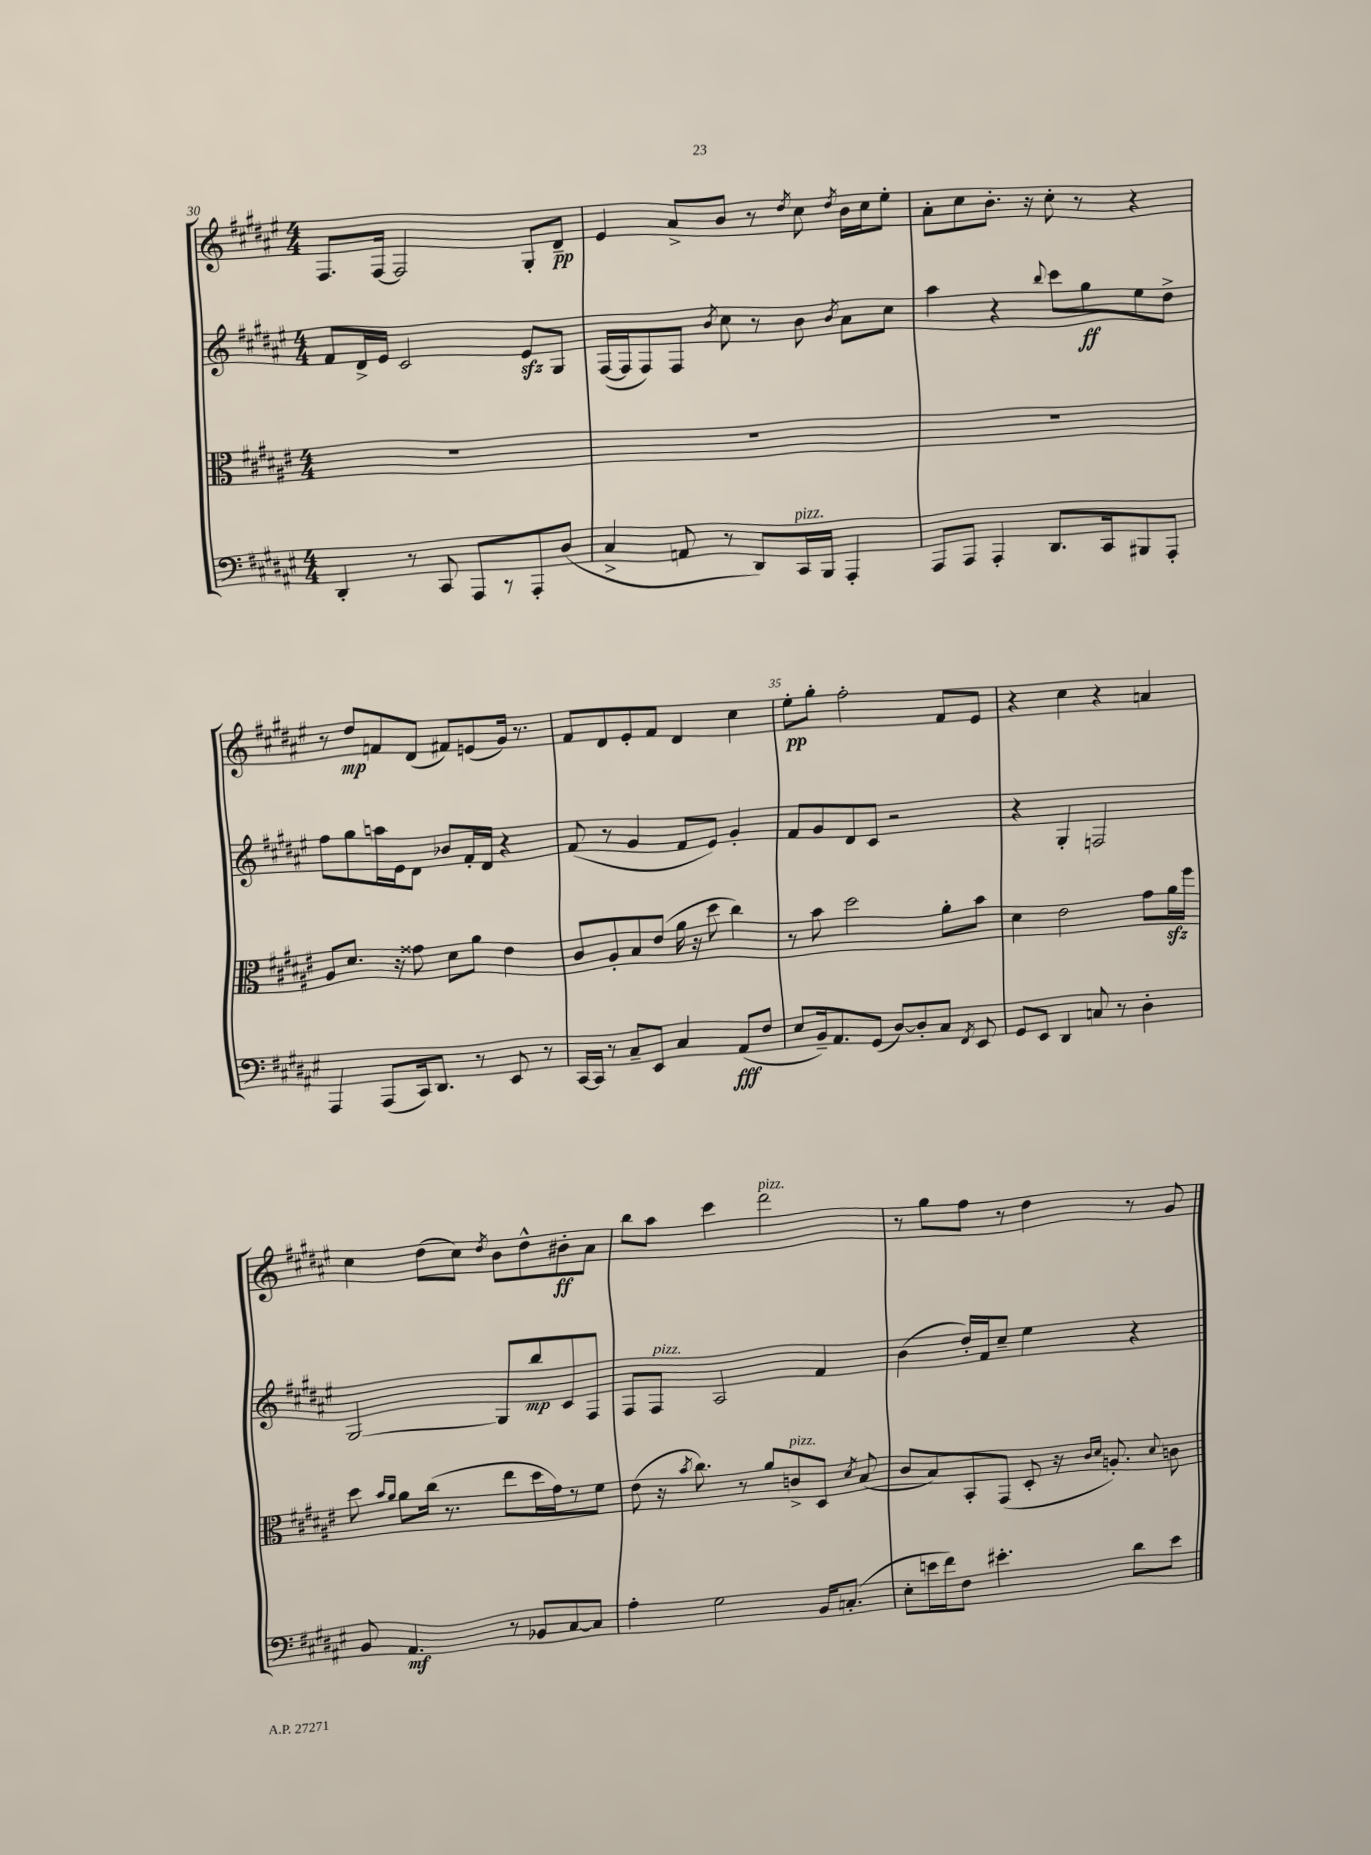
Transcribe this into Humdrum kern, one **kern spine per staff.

**kern	**dynam	**kern	**kern	**dynam	**kern	**dynam
*part4	*part4	*part3	*part2	*part2	*part1	*part1
*staff4	*staff4	*staff3	*staff2	*staff2	*staff1	*staff1
*clefF4	*	*clefC3	*clefG2	*	*clefG2	*
*k[f#c#g#d#a#e#]	*	*k[f#c#g#d#a#e#]	*k[f#c#g#d#a#e#]	*	*k[f#c#g#d#a#e#]	*
*M4/4	*	*M4/4	*M4/4	*	*M4/4	*
=30	=30	=30	=30	=30	=30	=30
4DD#'/	.	1r	8f#/L	.	8.F#/L	.
.	.	.	16d#^/L	.	.	.
.	.	.	16e#/JJ	.	[16F#/Jk	.
8r	.	.	2c#/	.	2F#/]	.
8CC#/	.	.	.	.	.	.
8AAA#/L	.	.	.	.	.	.
8r	.	.	.	.	.	.
8AAA#'/	.	.	8e#zz/L	.	8G#'/L	.
(8D#/J	.	.	8G#/J	.	8d#~/J	pp
=31	=31	=31	=31	=31	=31	=31
4C#^/	.	1r	([16F#/LL	.	4e#/	.
.	.	.	16F#/J]	.	.	.
.	.	.	8F#/)	.	.	.
8AAn/	.	.	8F#/J	.	8a#^/L	.
.	.	.	8qb/	.	.	.
8r	.	.	8cc#\	.	8b/J	.
8DD#/L)	.	.	8r	.	8r	.
.	.	.	.	.	8qdd#/	.
!LO:TX:a:i:t=pizz.	!	!	!	!	!	!
16CC#/L	.	.	8b\	.	8cc#\	.
16BBB/JJ	.	.	.	.	.	.
.	.	.	8qb/	.	8qdd#/	.
4AAA#'/	.	.	8a#\L	.	16b\LL	.
.	.	.	.	.	16cc#\J	.
.	.	.	8cc#\J	.	8ee#'\J	.
=32	=32	=32	=32	=32	=32	=32
8AAA#/L	.	1r	4aa#\	.	8a#'\L	.
8AAA#/J	.	.	.	.	8cc#\	.
4AAA#'/	.	.	4r	.	8.b'\J	.
.	.	.	.	.	16r	.
.	.	.	8qqbb/	.	.	.
8.DD#/L	.	.	8ccc#\L	.	8cc#'\	.
.	.	.	8gg#\	ff	8r	.
16CC#/k	.	.	.	.	.	.
8BBB#X/	.	.	8ee#\	.	4r	.
8AAA#'/J	.	.	8dd#^\J	.	.	.
!!LO:LB:g=z
=33	=33	=33	=33	=33	=33	=33
4AAA#/	.	8A#/L	8ff#\L	.	8r	.
.	.	8.d#/J	8gg#\	.	8dd#/L	mp
(8AAA#/L	.	.	16aan\L	.	8fn/	.
.	.	16r	16e#\J	.	.	.
16CC#/k)	.	8g##X\	8d#\J	.	(8d#/J	.
8.DD#/J	.	.	.	.	.	.
.	.	8d#\L	8b-X/L	.	8f#X/L)	.
8r	.	8a#\J	16f#'/L	.	(8en/	.
.	.	.	16d#/JJ	.	.	.
8EE#/	.	4e#\	4r	.	16g#/Jk)	.
.	.	.	.	.	8.r	.
8r	.	.	.	.	.	.
=34	=34	=34	=34	=34	=34	=34
[16CC#/LL	.	8c#/L	(8f#/	.	8f#/L	.
16CC#/JJ]	.	.	.	.	.	.
8r	.	8A#'/	8r	.	8d#/	.
8C#~/L	.	8B/	4g#/	.	8e#'/	.
8EE#/J	.	(8e#/J	.	.	8f#/J	.
4C#/	.	16a#\	8f#/L	.	4d#/	.
.	.	16r	.	.	.	.
.	.	8dd#\	8e#/J)	.	.	.
(8AA#/L	fff	4cc#\)	4g#'/	.	4cc#\	.
8F#/J	.	.	.	.	.	.
=35	=35	=35	=35	=35	=35	=35
8E#/L	.	8r	8f#/L	.	8ee#'\L	pp
16BB~/k)	.	8b\	8g#/	.	8gg#'\J	.
8.AA#/	.	.	.	.	.	.
.	.	2dd#\	8d#/	.	2ff#'\	.
(8GG#/J	.	.	8c#/J	.	.	.
[8D#/L)	.	.	2r	.	.	.
8D#'/]	.	.	.	.	.	.
8C#/J	.	8a#'\L	.	.	8f#/L	.
8qFF#/	.	.	.	.	.	.
8EE#/	.	8b\J	.	.	8e#/J	.
=36	=36	=36	=36	=36	=36	=36
8GG#/L	.	4d#\	4r	.	4r	.
8EE#/J	.	.	.	.	.	.
4DD#/	.	2e#\	4G#'/	.	4cc#\	.
8Cn/	.	.	2Fn/	.	4r	.
8r	.	.	.	.	.	.
4D#'\	.	8g#\L	.	.	4an/	.
.	.	16a#zz\L	.	.	.	.
.	.	16ff#\JJ	.	.	.	.
!!LO:LB:g=z
=37	=37	=37	=37	=37	=37	=37
8BB/	.	8dd#\	[2G#/	.	4cc#\	.
.	.	16qqb/LL	.	.	.	.
.	.	16qqa#/JJ	.	.	.	.
4.AA#/	mf	8a#\L	.	.	.	.
.	.	(16cc#\Jk	.	.	(8dd#\L	.
.	.	8.r	.	.	.	.
.	.	.	.	.	8cc#\J)	.
.	.	.	.	.	8qdd#/	.
8r	.	8ee#\L	8G#/L]	.	8b\L	.
8BB-X/L	.	16dd#\L	8bb/	mp	8dd#^^\	.
.	.	16g#\J)	.	.	.	.
[8C#/	.	8r	8c#/	.	8b#X'\	ff
8C#/J]	.	8f#\J	8F#/J	.	8a#\J	.
=38	=38	=38	=38	=38	=38	=38
4A#'\	.	(8e#\	8F#/L	.	8bb\L	.
!	!	!	!LO:TX:a:i:t=pizz.	!	!	!
.	.	16r	8F#/J	.	8aa#\J	.
.	.	8qb/	.	.	.	.
.	.	8.cc#\)	.	.	.	.
2G#\	.	.	2A#/	.	4ccc#\	.
.	.	8r	.	.	.	.
!	!	!	!	!	!LO:TX:a:i:t=pizz.	!
.	.	8a#/L	.	.	2ddd#\	.
!	!	!LO:TX:a:i:t=pizz.	!	!	!	!
.	.	8cn^/	.	.	.	.
16BB/KL	.	8D#/J	4f#/	.	.	.
(8.Cn'/J	.	.	.	.	.	.
.	.	8qd#/	.	.	.	.
.	.	(8B/	.	.	.	.
=39	=39	=39	=39	=39	=39	=39
8E#'\L	.	8c#/L	(4b\	.	8r	.
16en\L	.	8B/)	.	.	8gg#\L	.
16f#\J)	.	.	.	.	.	.
8F#\J	.	8BB'/	16dd#'/LL)	.	8ff#\J	.
.	.	.	16f#/J	.	.	.
4.e#X'\	.	(8GG#/J	8cc#~/J	.	8r	.
.	.	8D#'/	4ee#\	.	4dd#\	.
.	.	16r	.	.	.	.
.	.	16qqc#/LL	.	.	.	.
.	.	16qqd#/JJ	.	.	.	.
.	.	8.An'/)	.	.	.	.
8d#\L	.	.	4r	.	8r	.
.	.	8qqd#/	.	.	.	.
8e#\J	.	8cn\	.	.	8g#/	.
==	==	==	==	==	==	==
*-	*-	*-	*-	*-	*-	*-
